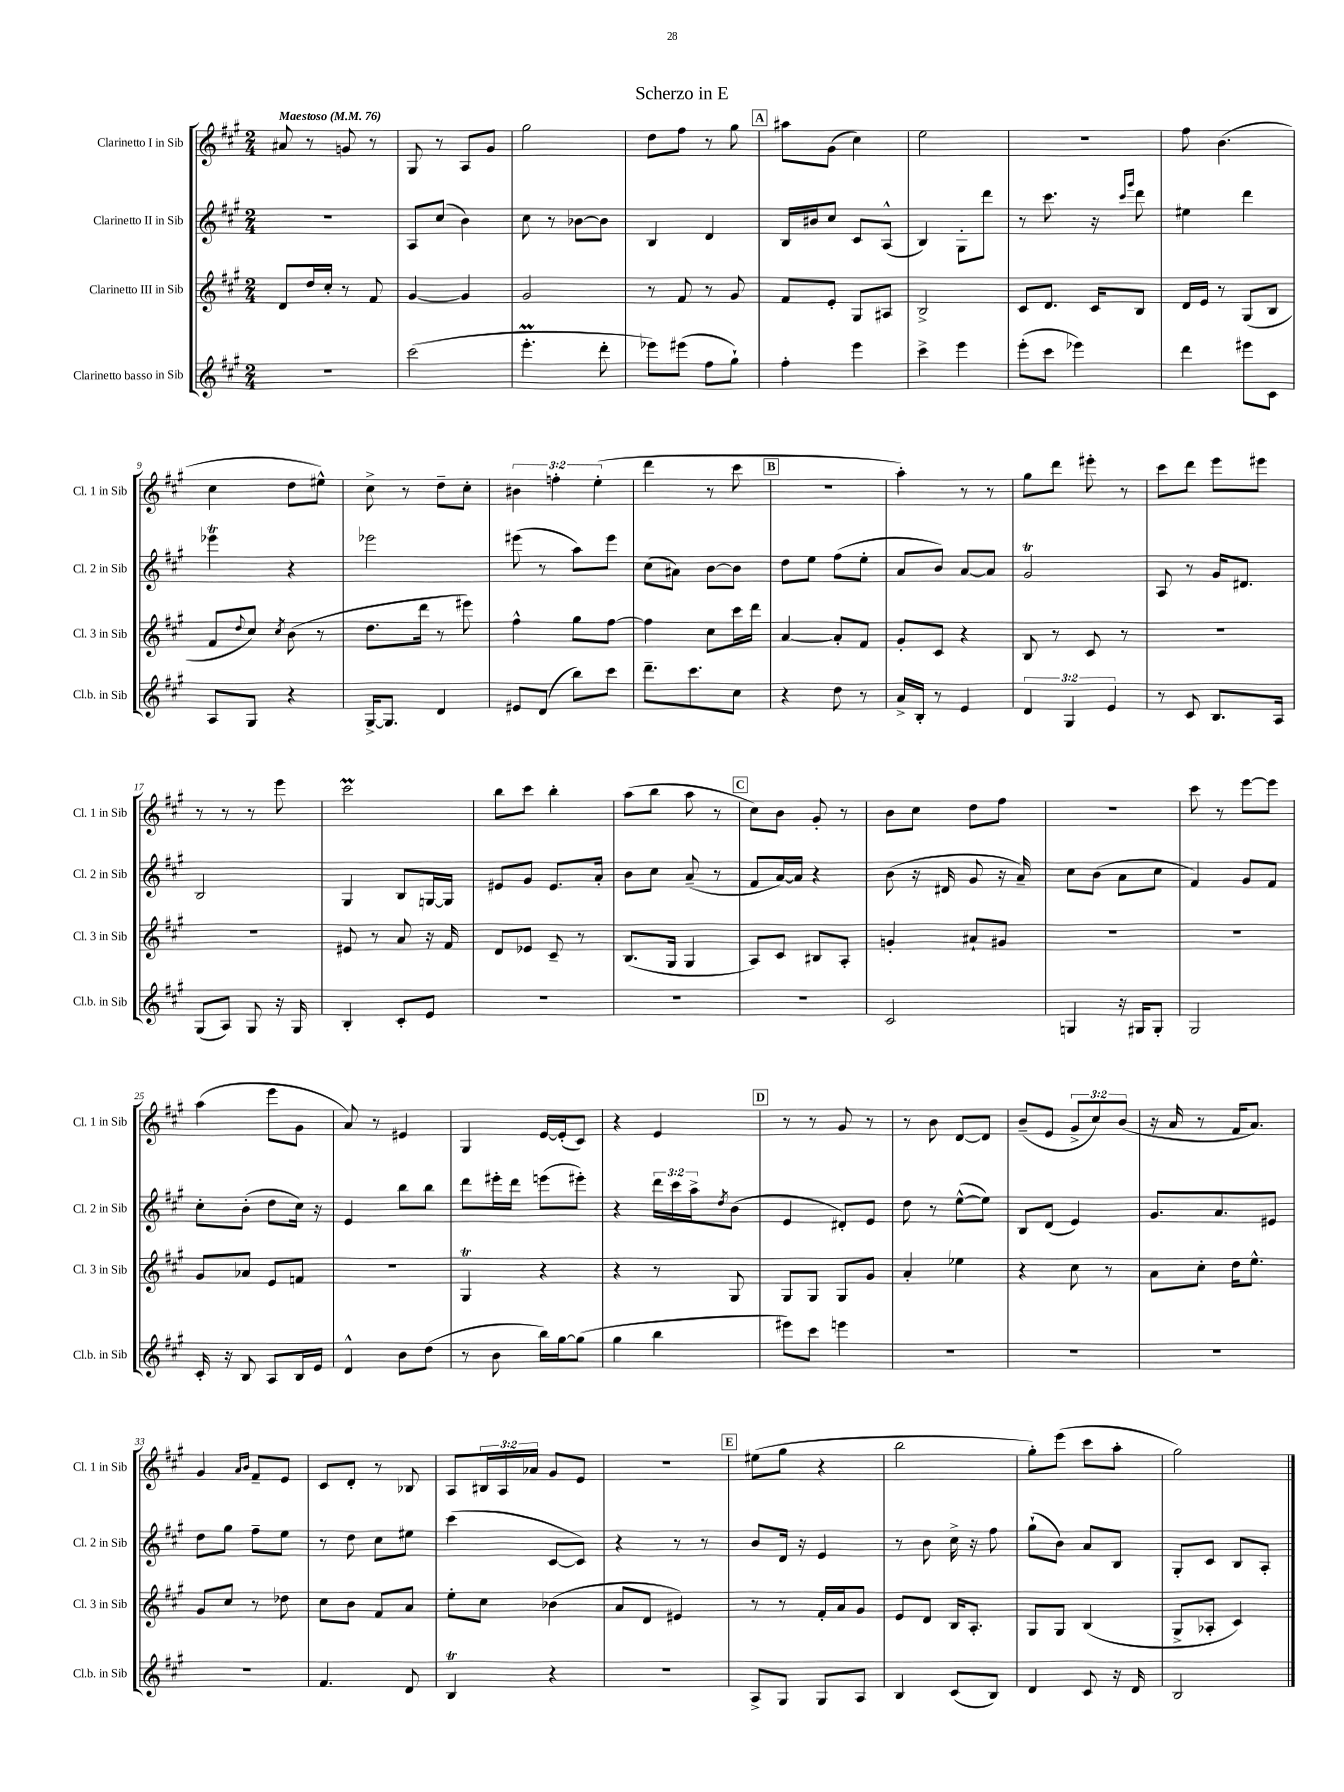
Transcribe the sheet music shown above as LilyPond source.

\header { title = "Scherzo in E" }
<<
\new StaffGroup <<
\new Staff = "s0" \with { instrumentName = "Clarinetto I in Sib" shortInstrumentName = "Cl. 1 in Sib" } {
    \clef treble \key a \major \numericTimeSignature \time 2/4 \override Staff.TupletNumber.text = #tuplet-number::calc-fraction-text \tempo "Maestoso" 4 = 76
    ais'8 r8 g'8 r8 |
    gis8 r8 a8 gis'8 |
    gis''2 |
    d''8 fis''8 r8 gis''8 |
    \mark \markup { \box "A" } ais''8 gis'8( cis''4) |
    e''2 |
    R2 |
    fis''8 b'4.( |
    cis''4 d''8 eis''8-^) |
    cis''8-> r8 d''8-- cis''8-. |
    \tuplet 3/2 { bis'4 f''4-. e''4-.( } |
    d'''4 r8 cis'''8 |
    \mark \markup { \box "B" } R2 |
    a''4-.) r8 r8 |
    gis''8 d'''8 eis'''8-. r8 |
    cis'''8 d'''8 e'''8 eis'''8 |
    r8 r8 r8 e'''8 |
    cis'''2\prall |
    b''8 cis'''8 b''4-. |
    a''8( b''8 a''8 r8 |
    \mark \markup { \box "C" } cis''8) b'8 gis'8-. r8 |
    b'8 cis''8 d''8 fis''8 |
    r2 |
    cis'''8 r8 e'''8~ e'''8 |
    a''4( e'''8 gis'8 |
    a'8) r8 eis'4 |
    gis4 e'16~ e'16-.( cis'8) |
    r4 e'4 |
    \mark \markup { \box "D" } r8 r8 gis'8 r8 |
    r8 b'8 d'8~ d'8 |
    b'8--( e'8 \tuplet 3/2 { gis'8-> cis''8) b'8( } |
    r16 a'16 r8 fis'16 a'8.) |
    gis'4 \grace { a'16 b'16 } fis'8-- e'8 |
    cis'8 d'8-. r8 bes8 |
    a8 \tuplet 3/2 { bis16 a16 aes'16 } gis'8 e'8 |
    R2 |
    \mark \markup { \box "E" } eis''8( gis''8 r4 |
    b''2 |
    gis''8-.) e'''8( cis'''8 a''8-. |
    gis''2) \bar "|." |
}
\new Staff = "s1" \with { instrumentName = "Clarinetto II in Sib" shortInstrumentName = "Cl. 2 in Sib" } {
    \clef treble \key a \major \numericTimeSignature \time 2/4 \override Staff.TupletNumber.text = #tuplet-number::calc-fraction-text
    R2 |
    a8 cis''8( b'4) |
    cis''8 r8 bes'8~ bes'8 |
    b4 d'4 |
    \mark \markup { \box "A" } b16 bis'16 cis''8 cis'8 a8-^( |
    b4) gis8-. d'''8 |
    r8 cis'''8. r16 \grace { cis'''16 gis'''16 } d'''8 |
    eis''4 d'''4 |
    ees'''4\trill r4 |
    ees'''2 |
    eis'''8( r8 a''8) eis'''8 |
    cis''8( ais'8) b'8~ b'8 |
    \mark \markup { \box "B" } d''8 e''8 fis''8( e''8-. |
    a'8 b'8) a'8~ a'8 |
    gis'2\trill |
    a8 r8 gis'16 dis'8. |
    b2 |
    gis4 b8 g16~ g16 |
    eis'8 gis'8 eis'8. a'16-. |
    b'8 cis''8 a'8--( r8 |
    \mark \markup { \box "C" } fis'8 a'16~) a'16 r4 |
    b'8( r16 dis'16 gis'8 r16 a'16--) |
    cis''8 b'8( a'8 cis''8 |
    fis'4) gis'8 fis'8 |
    cis''8-. b'8-.( d''8 cis''16) r16 |
    e'4 b''8 b''8 |
    d'''8 eis'''16-. d'''16 e'''8( eis'''8-.) |
    r4 \tuplet 3/2 { d'''16 cis'''16 a''16-> } \acciaccatura { d''8 } b'8( |
    \mark \markup { \box "D" } e'4 dis'8-.) e'8 |
    d''8 r8 e''8~-^( e''8) |
    b8 d'8( e'4) |
    gis'8. a'8. eis'8 |
    d''8 gis''8 fis''8-- e''8 |
    r8 d''8 cis''8 eis''8 |
    cis'''4( cis'8~ cis'8) |
    r4 r8 r8 |
    \mark \markup { \box "E" } b'8 d'16 r16 e'4 |
    r8 b'8 cis''16-> r16 fis''8 |
    gis''8-!( b'8) a'8 b8 |
    gis8-. cis'8 b8 a8-. \bar "|." |
}
\new Staff = "s2" \with { instrumentName = "Clarinetto III in Sib" shortInstrumentName = "Cl. 3 in Sib" } {
    \clef treble \key a \major \numericTimeSignature \time 2/4
    d'8 d''16 cis''16-. r8 fis'8 |
    gis'4~ gis'4 |
    gis'2 |
    r8 fis'8 r8 gis'8 |
    \mark \markup { \box "A" } fis'8 e'8-. gis8 ais8 |
    b2-> |
    cis'8 d'8. cis'16 b8 |
    d'16 e'16 r8 gis8( b8 |
    fis'8 \appoggiatura { d''8 } cis''8) \acciaccatura { cis''8 } b'8( r8 |
    d''8. d'''16 r8 eis'''8) |
    fis''4-^ gis''8 fis''8~ |
    fis''4 cis''8 cis'''16 d'''16 |
    \mark \markup { \box "B" } a'4~ a'8-. fis'8 |
    gis'8-. cis'8 r4 |
    b8 r8 cis'8 r8 |
    R2 |
    R2 |
    eis'8 r8 a'8 r16 fis'16 |
    d'8 ees'8 cis'8-- r8 |
    b8.( gis16 gis4 |
    \mark \markup { \box "C" } a8) cis'8 bis8 a8-. |
    g'4-. ais'8-! gis'8 |
    R2 |
    R2 |
    gis'8 aes'8 e'8 f'8 |
    R2 |
    gis4\trill r4 |
    r4 r8 gis8 |
    \mark \markup { \box "D" } gis8 gis8 gis8 gis'8 |
    a'4-. ees''4 |
    r4 cis''8 r8 |
    a'8 cis''8-. d''16 e''8.-^ |
    gis'8 cis''8 r8 des''8 |
    cis''8 b'8 fis'8 a'8 |
    e''8-. cis''8 bes'4( |
    a'8 d'8 eis'4) |
    \mark \markup { \box "E" } r8 r8 fis'16-. a'16 gis'8 |
    e'8 d'8 b16 a8.-. |
    gis8 gis8 b4( |
    gis8-> aes8-. cis'4) \bar "|." |
}
\new Staff = "s3" \with { instrumentName = "Clarinetto basso in Sib" shortInstrumentName = "Cl.b. in Sib" } {
    \clef treble \key a \major \numericTimeSignature \time 2/4 \override Staff.TupletNumber.text = #tuplet-number::calc-fraction-text
    R2 |
    cis'''2( |
    e'''4.-.\prall d'''8-. |
    ees'''8) eis'''8( fis''8 gis''8-!) |
    \mark \markup { \box "A" } fis''4-. e'''4 |
    cis'''4-> e'''4 |
    e'''8-.( cis'''8 ees'''4) |
    d'''4 eis'''8 cis'8 |
    a8 gis8 r4 |
    gis16~-> gis8. d'4 |
    eis'8 d'8( b''8) cis'''8 |
    d'''8.-- cis'''8. cis''8 |
    \mark \markup { \box "B" } r4 d''8 r8 |
    a'16-> b16-. r8 e'4 |
    \tuplet 3/2 { d'4 gis4 e'4 } |
    r8 cis'8 b8. a16 |
    gis8( a8) gis8 r16 gis16 |
    b4-. cis'8-. e'8 |
    R2 |
    R2 |
    \mark \markup { \box "C" } R2 |
    cis'2 |
    g4 r16 gis16 gis8-. |
    gis2 |
    cis'16-. r16 b8 a8 b16 e'16 |
    d'4-^ b'8 d''8( |
    r8 b'8 b''16) gis''16~ gis''8( |
    gis''4 b''4 |
    \mark \markup { \box "D" } eis'''8) cis'''8 e'''4 |
    R2 |
    R2 |
    R2 |
    R2 |
    fis'4. d'8 |
    b4\trill r4 |
    r2 |
    \mark \markup { \box "E" } a8-> gis8 gis8 a8 |
    b4 cis'8( b8) |
    d'4 cis'8 r16 d'16 |
    b2 \bar "|." |
}
>>
>>
